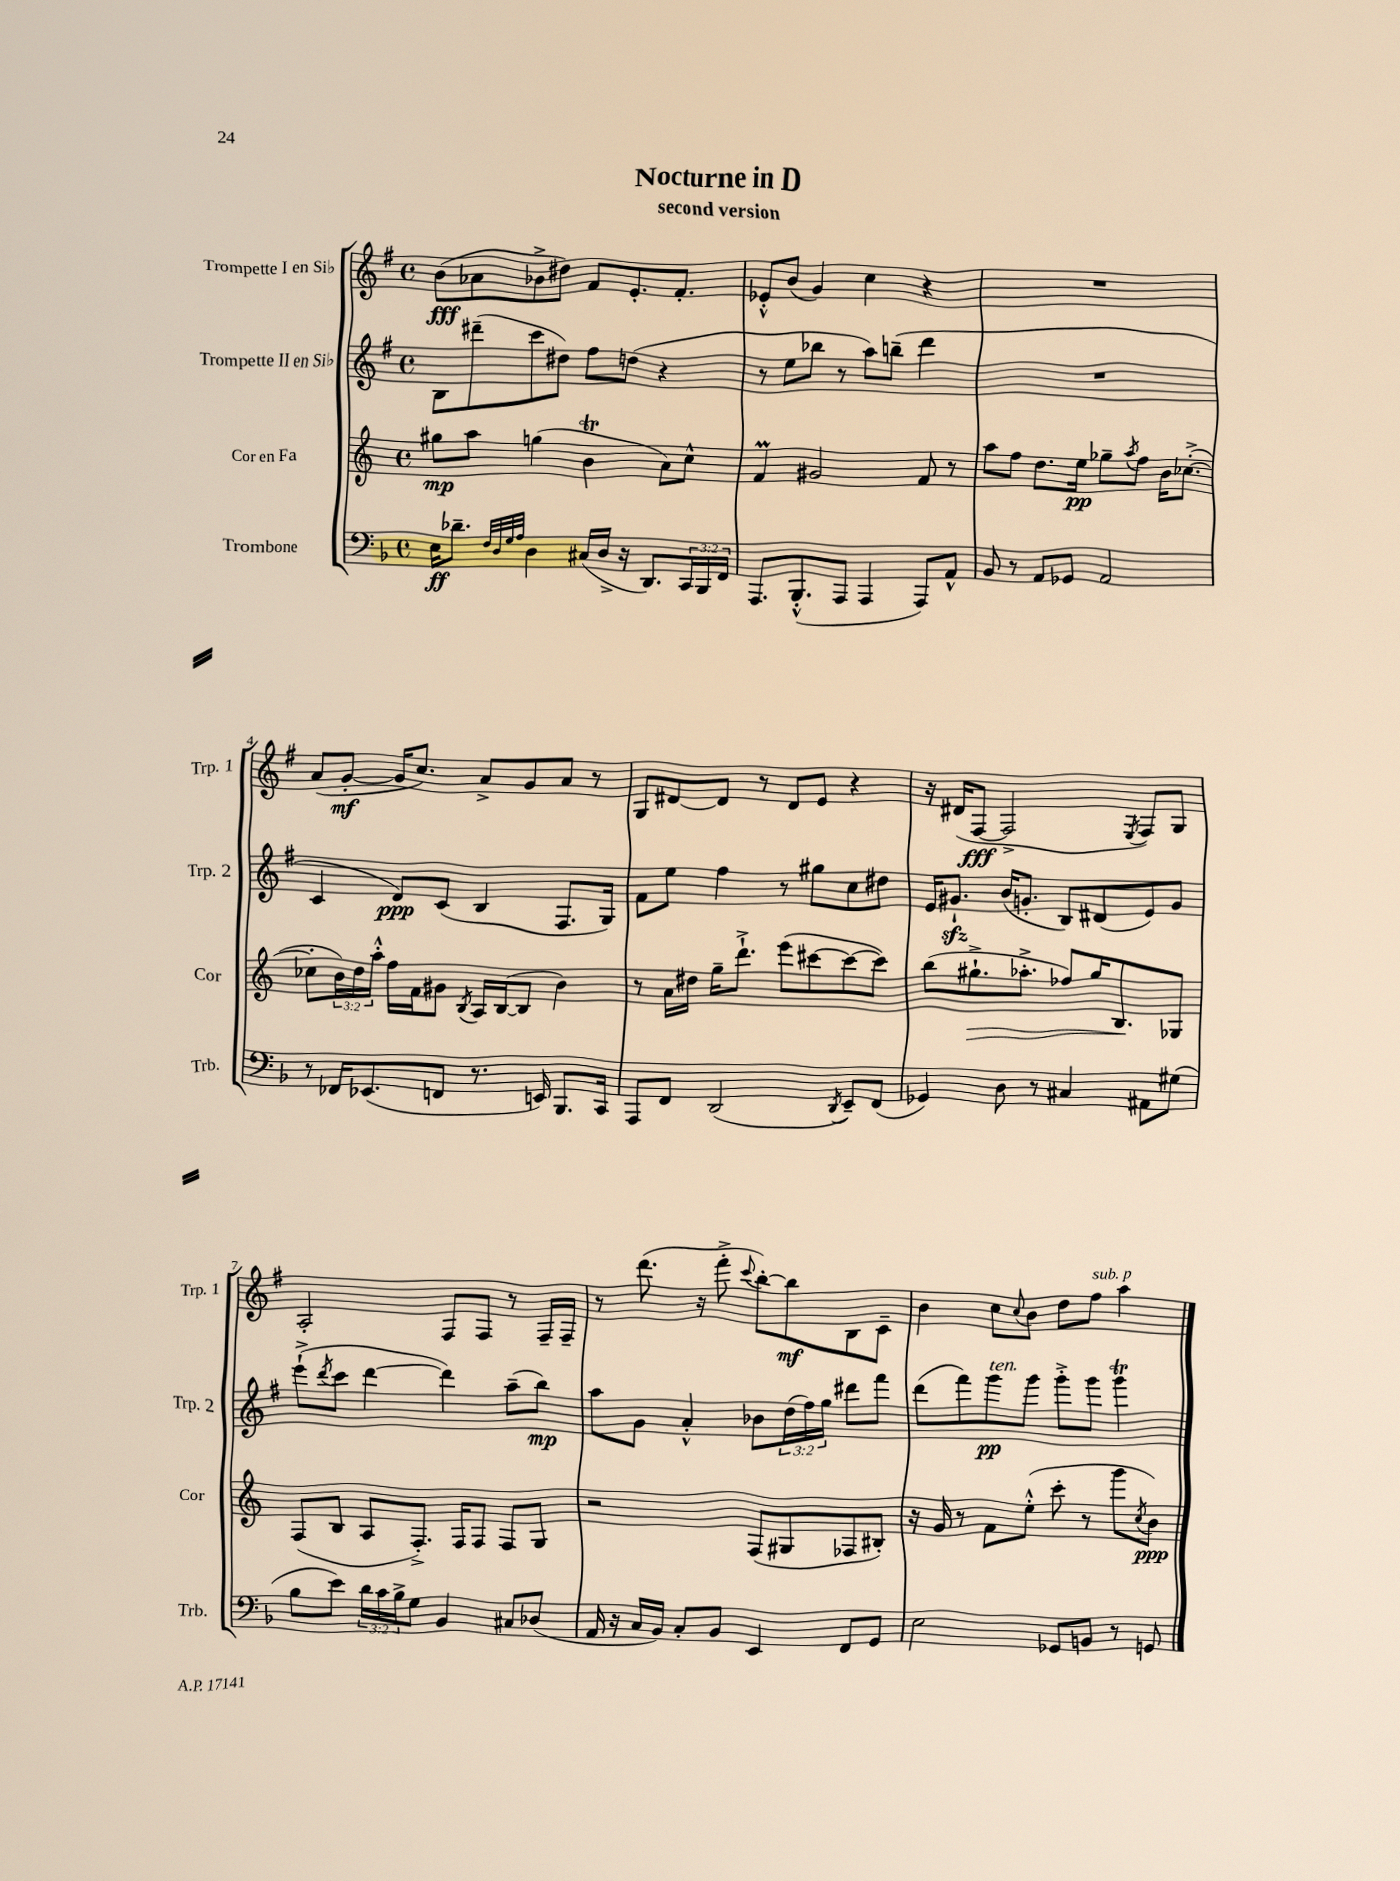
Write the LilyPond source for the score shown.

\header { title = "Nocturne in D" subtitle = "second version" }
<<
\new StaffGroup <<
\new Staff = "s0" \with { instrumentName = "Trompette I en Sib" shortInstrumentName = "Trp. 1" } {
    \clef treble \key g \major \defaultTimeSignature \time 4/4
    b'8\fff( aes'8 bes'8-> dis''8) fis'8 e'8.-. fis'8.-. |
    ees'8-.-^ b'8( g'4) c''4 r4 |
    R1 |
    a'8( g'8~-.\mf g'16 c''8.) a'8-> g'8 a'8 r8 |
    g8 dis'8~ dis'8 r8 dis'8 e'8 r4 |
    r16 dis'16( fis8~\fff fis2-> \acciaccatura { e8 } fis8) g8 |
    a2-. fis8 fis8 r8 fis16-- fis16-- |
    r8 d'''8.( r16 fis'''8-.-> \appoggiatura { c'''8 } b''8~-.) b''8\mf b8 c'8-- |
    b'4 c''8 \appoggiatura { c''8 } b'8 d''8 fis''8^\markup { \italic "sub. p" } a''4 \bar "|." |
}
\new Staff = "s1" \with { instrumentName = "Trompette II en Sib" shortInstrumentName = "Trp. 2" } {
    \clef treble \key g \major \defaultTimeSignature \time 4/4 \override Staff.TupletNumber.text = #tuplet-number::calc-fraction-text
    b8 dis'''8--( c'''8 dis''8) fis''8 d''8( r4 |
    r8 e''8 bes''8 r8 a''8) b''8--( d'''4 |
    R1 |
    c'4 d'8\ppp) c'8( b4 fis8. g16) |
    fis'8 e''8 fis''4 r8 gis''8 c''8 dis''8 |
    e'16 gis'8.-!\sfz b'16( g'8.-. b8) dis'8( e'8) g'8 |
    e'''8-!->( \acciaccatura { d'''8 } c'''8 d'''4~ d'''4) a''8--( b''8\mp) |
    a''8 g'8 a'4-.-^ bes'8 \tuplet 3/2 { d''16( fis''16) g''16 } dis'''8 fis'''8 |
    d'''8( fis'''8) g'''8\pp^\markup { \italic "ten." } g'''8 g'''8-.-> g'''8 g'''4\trill \bar "|." |
}
\new Staff = "s2" \with { instrumentName = "Cor en Fa" shortInstrumentName = "Cor" } {
    \clef treble \key c \major \defaultTimeSignature \time 4/4 \override Staff.TupletNumber.text = #tuplet-number::calc-fraction-text
    gis''8\mp a''8 g''4( b'4\trill a'8) c''8-^ |
    f'4\prall gis'2 f'8 r8 |
    a''8 f''8 d''8. e''16\pp ges''8-- \acciaccatura { a''8 } f''8 b'16 ces''8.~-.->( |
    ces''8-. \tuplet 3/2 { b'16) d''16 a''16-.-^ } f''16 f'16 gis'8 \acciaccatura { b8 } a16 b16~( b8 b'4) |
    r8 a'16 dis''16 g''16-- d'''8.-!-> e'''8( cis'''8~ cis'''8~ cis'''8) |
    b''8( gis''8.-!->\> aes''8.-.-> fes''8) gis''16 b8.\! ges8 |
    f8( b8 a8 f8.-.->) f16 f8 f8 g8 |
    r2 f8( gis8 fes8 bis8-.) |
    r16 g'16 r8 f'8 e''8-.-^( c'''8-. r8 g'''8 \acciaccatura { c''8 } b'8\ppp) \bar "|." |
}
\new Staff = "s3" \with { instrumentName = "Trombone" shortInstrumentName = "Trb." } {
    \clef bass \key f \major \defaultTimeSignature \time 4/4 \override Staff.TupletNumber.text = #tuplet-number::calc-fraction-text
    e16\ff des'8.-- \grace { f32 d32 g32 a32 } d4 cis16( d16-> r16 d,8.) \tuplet 3/2 { c,16 bes,,16 f,16 } |
    a,,8. bes,,8.-.-^( a,,8 a,,4 a,,8) a,8-^ |
    bes,8 r8 a,8 ges,8 a,2 |
    r8 fes,16 ees,8.( f,8 r8. e,16) bes,,8. c,16 |
    a,,8 f,8 d,2( \acciaccatura { d,8 } e,8--) f,8( |
    ges,4) d8 r8 cis4 ais,8 gis8( |
    bes8 e'8) \tuplet 3/2 { d'16 c'16 bes16-> } g8 bes,4 cis8 des8( |
    a,16 r16 c16 bes,16) c8-. bes,8 e,4 f,8 g,8 |
    e2 ges,8 b,8 r8 g,8 \bar "|." |
}
>>
>>
